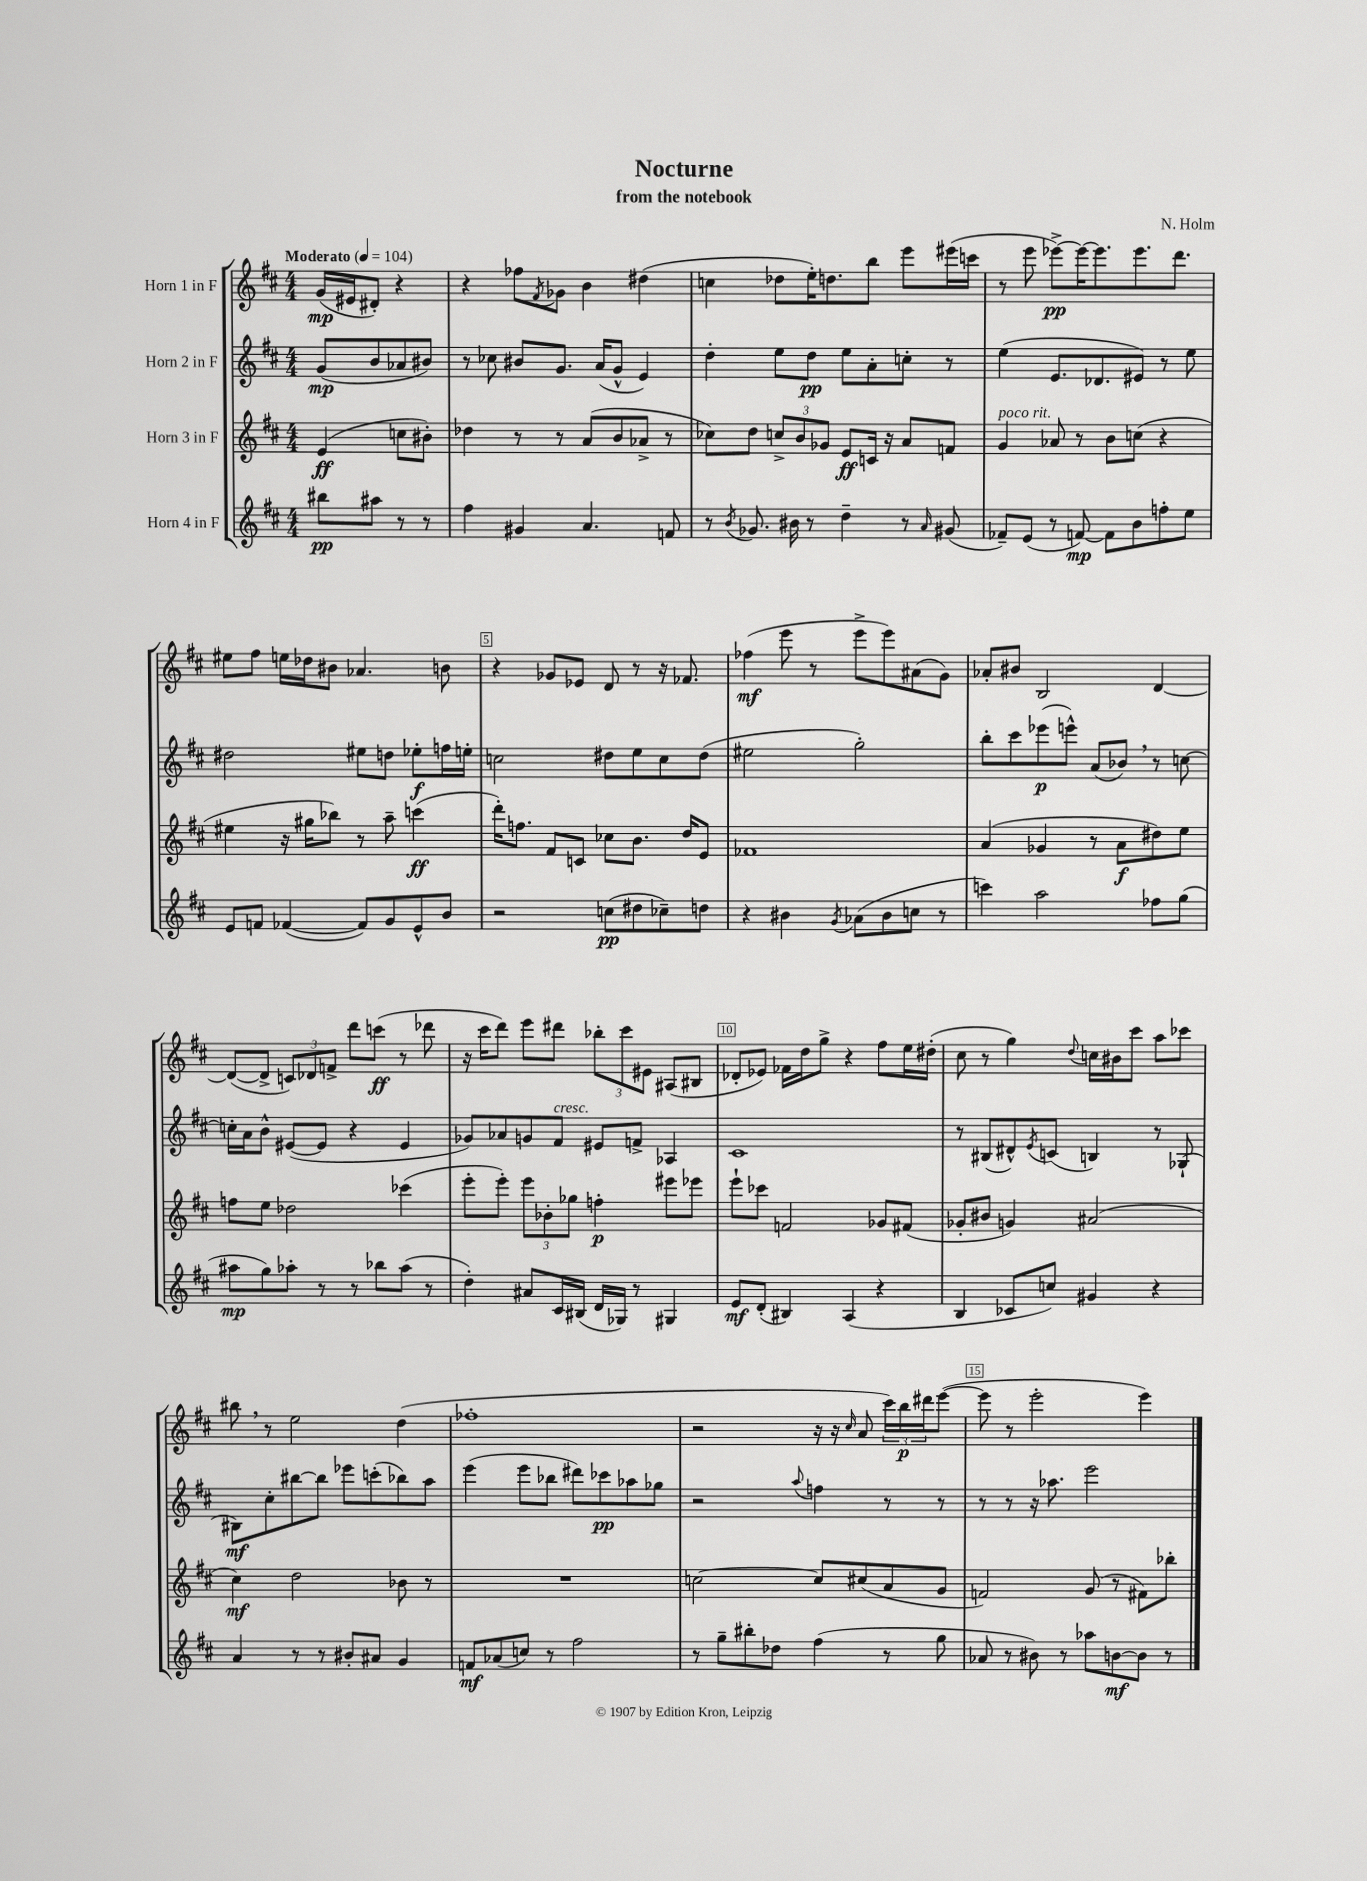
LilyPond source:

\header { title = "Nocturne" composer = "N. Holm" subtitle = "from the notebook" }
<<
\new StaffGroup <<
\new Staff = "s0" \with { instrumentName = "Horn 1 in F" } {
    \clef treble \key d \major \numericTimeSignature \time 4/4 \partial 2 \tempo "Moderato" 4 = 104
    g'16\mp( eis'16 dis'8-.) r4 |
    r4 fes''8 \acciaccatura { fis'8 } ges'8 b'4 dis''4( |
    c''4 des''8 e''16-.) d''8. b''8 e'''8 eis'''16( c'''16 |
    r8 e'''8 ees'''8~->\pp) ees'''16~ ees'''8. ees'''8. d'''8. |
    eis''8 fis''8 e''16 des''16 bis'8 aes'4. b'8 |
    r4 ges'8 ees'8 d'8 r8 r16 fes'8. |
    fes''4\mf( e'''8 r8 e'''8-> e'''8) ais'8( g'8) |
    aes'8-. bis'8 b2 d'4~ |
    d'8~( d'8-> \tuplet 3/2 { c'8) des'8 f'8-> } d'''8 c'''8\ff( r8 des'''8 |
    r16 cis'''16 d'''8) e'''8 dis'''8 \tuplet 3/2 { bes''8-. cis'''8 eis'8 } ais8( bis8 |
    des'8-. ees'8) fes'16 d''16 g''8-> r4 fis''8 e''16 dis''16-.( |
    cis''8 r8 g''4) \appoggiatura { d''8 } c''16 bis'16 cis'''8 a''8 ces'''8 |
    bis''8 \breathe r8 e''2 d''4( |
    fes''1-. |
    r2 r16 r16 \grace { cis''16 } a'8 \tuplet 3/2 { cis'''16) b''16\p dis'''16 } e'''8~( |
    e'''8 r8 e'''2-. e'''4) \bar "|." |
}
\new Staff = "s1" \with { instrumentName = "Horn 2 in F" } {
    \clef treble \key d \major \numericTimeSignature \time 4/4 \partial 2
    g'8\mp( b'8 aes'8 bis'8) |
    r8 ces''8 bis'8 g'8. a'16( g'8-^ e'4) |
    d''4-. e''8 d''8\pp e''8 a'8-. c''8-. r8 |
    e''4( e'8. des'8. eis'8) r8 e''8 |
    dis''2 eis''8 d''8 ees''8-.\f f''16 e''16-. |
    c''2 dis''8 e''8 c''8 dis''8( |
    eis''2 g''2-.) |
    b''8-. cis'''8 ees'''8\p( e'''8-^) a'8( bes'8) \breathe r8 c''8~ |
    c''16-. a'16 b'8-^ eis'8~( eis'8 r4 eis'4 |
    ges'8) aes'8 g'8 fis'8^\markup { \italic "cresc." } eis'8 f'8-> aes4 |
    cis'1 |
    r8 bis8( dis'8-^) \acciaccatura { e'8 } c'8( b4) r8 ges8-!( |
    bis8\mf) cis''8-. bis''8~ bis''8 ees'''8 c'''8-.( bes''8) a''8 |
    e'''4( e'''8 bes''8 dis'''8) ces'''8\pp aes''8 ges''8 |
    r2 \appoggiatura { a''8 } f''4 r8 r8 |
    r8 r8 r16 aes''8. e'''2 \bar "|." |
}
\new Staff = "s2" \with { instrumentName = "Horn 3 in F" } {
    \clef treble \key d \major \numericTimeSignature \time 4/4 \partial 2
    e'4\ff( c''8 bis'8-.) |
    des''4 r8 r8 a'8( b'8 aes'8-> r8 |
    ces''8) d''8 \tuplet 3/2 { c''8-> b'8 ges'8 } e'8\ff c'16 r16 a'8 f'8 |
    g'4^\markup { \italic "poco rit." } aes'8 r8 b'8 c''8( r4 |
    eis''4 r16 gis''16 bes''8) r8 a''8-- c'''4\ff( |
    d'''16-.) f''8. fis'8 c'8 ces''8 b'8. d''16 e'8 |
    fes'1 |
    a'4( ges'4 r8 a'8\f dis''8) e''8 |
    f''8 e''8 des''2 ces'''4( |
    e'''8-. e'''8-.) \tuplet 3/2 { e'''8 bes'8-. ges''8 } f''4-.\p eis'''8 ees'''8 |
    e'''8-! ces'''8 f'2 ges'8 fis'8( |
    ges'8-. bis'8 g'4) ais'2( |
    cis''4\mf) d''2 bes'8 r8 |
    R1 |
    c''2~ c''8 cis''8( a'8 g'8 |
    f'2) g'8( r8 fis'8) bes''8-. \bar "|." |
}
\new Staff = "s3" \with { instrumentName = "Horn 4 in F" } {
    \clef treble \key d \major \numericTimeSignature \time 4/4 \partial 2
    bis''8\pp ais''8 r8 r8 |
    fis''4 gis'4 a'4. f'8 |
    r8 \acciaccatura { b'8 } ges'8. bis'16 r8 d''4-- r8 \grace { a'16 } gis'8( |
    fes'8--) e'8( r8 f'8~\mp) f'8 b'8 f''8-. e''8 |
    e'8 f'8 fes'4~( fes'8) g'8 e'8-^ b'8 |
    r2 c''8\pp( dis''8 ces''8--) d''8 |
    r4 bis'4 \acciaccatura { g'8 } aes'8( bis'8 c''8 r8 |
    c'''4) a''2 fes''8 g''8( |
    ais''8\mp g''8) aes''8-. r8 r8 bes''8 aes''8( r8 |
    d''4-.) ais'8 cis'16 bis16( d'16 ges16) r8 gis4 |
    e'8\mf d'8-.( bis4) a4( r4 |
    b4 ces'8 c''8) gis'4 r4 |
    a'4 r8 r8 bis'8-. ais'8 g'4 |
    f'8\mf aes'8( c''8) r8 fis''2 |
    r8 g''8-- bis''8-. des''8 fis''4( r8 g''8 |
    aes'8 r8 bis'8) r8 aes''8 b'8~\mf b'8 r8 \bar "|." |
}
>>
>>
\layout { \context { \Score \override BarNumber.break-visibility = ##(#f #t #t) barNumberVisibility = #(every-nth-bar-number-visible 5) \override BarNumber.stencil = #(make-stencil-boxer 0.1 0.3 ly:text-interface::print) } }
